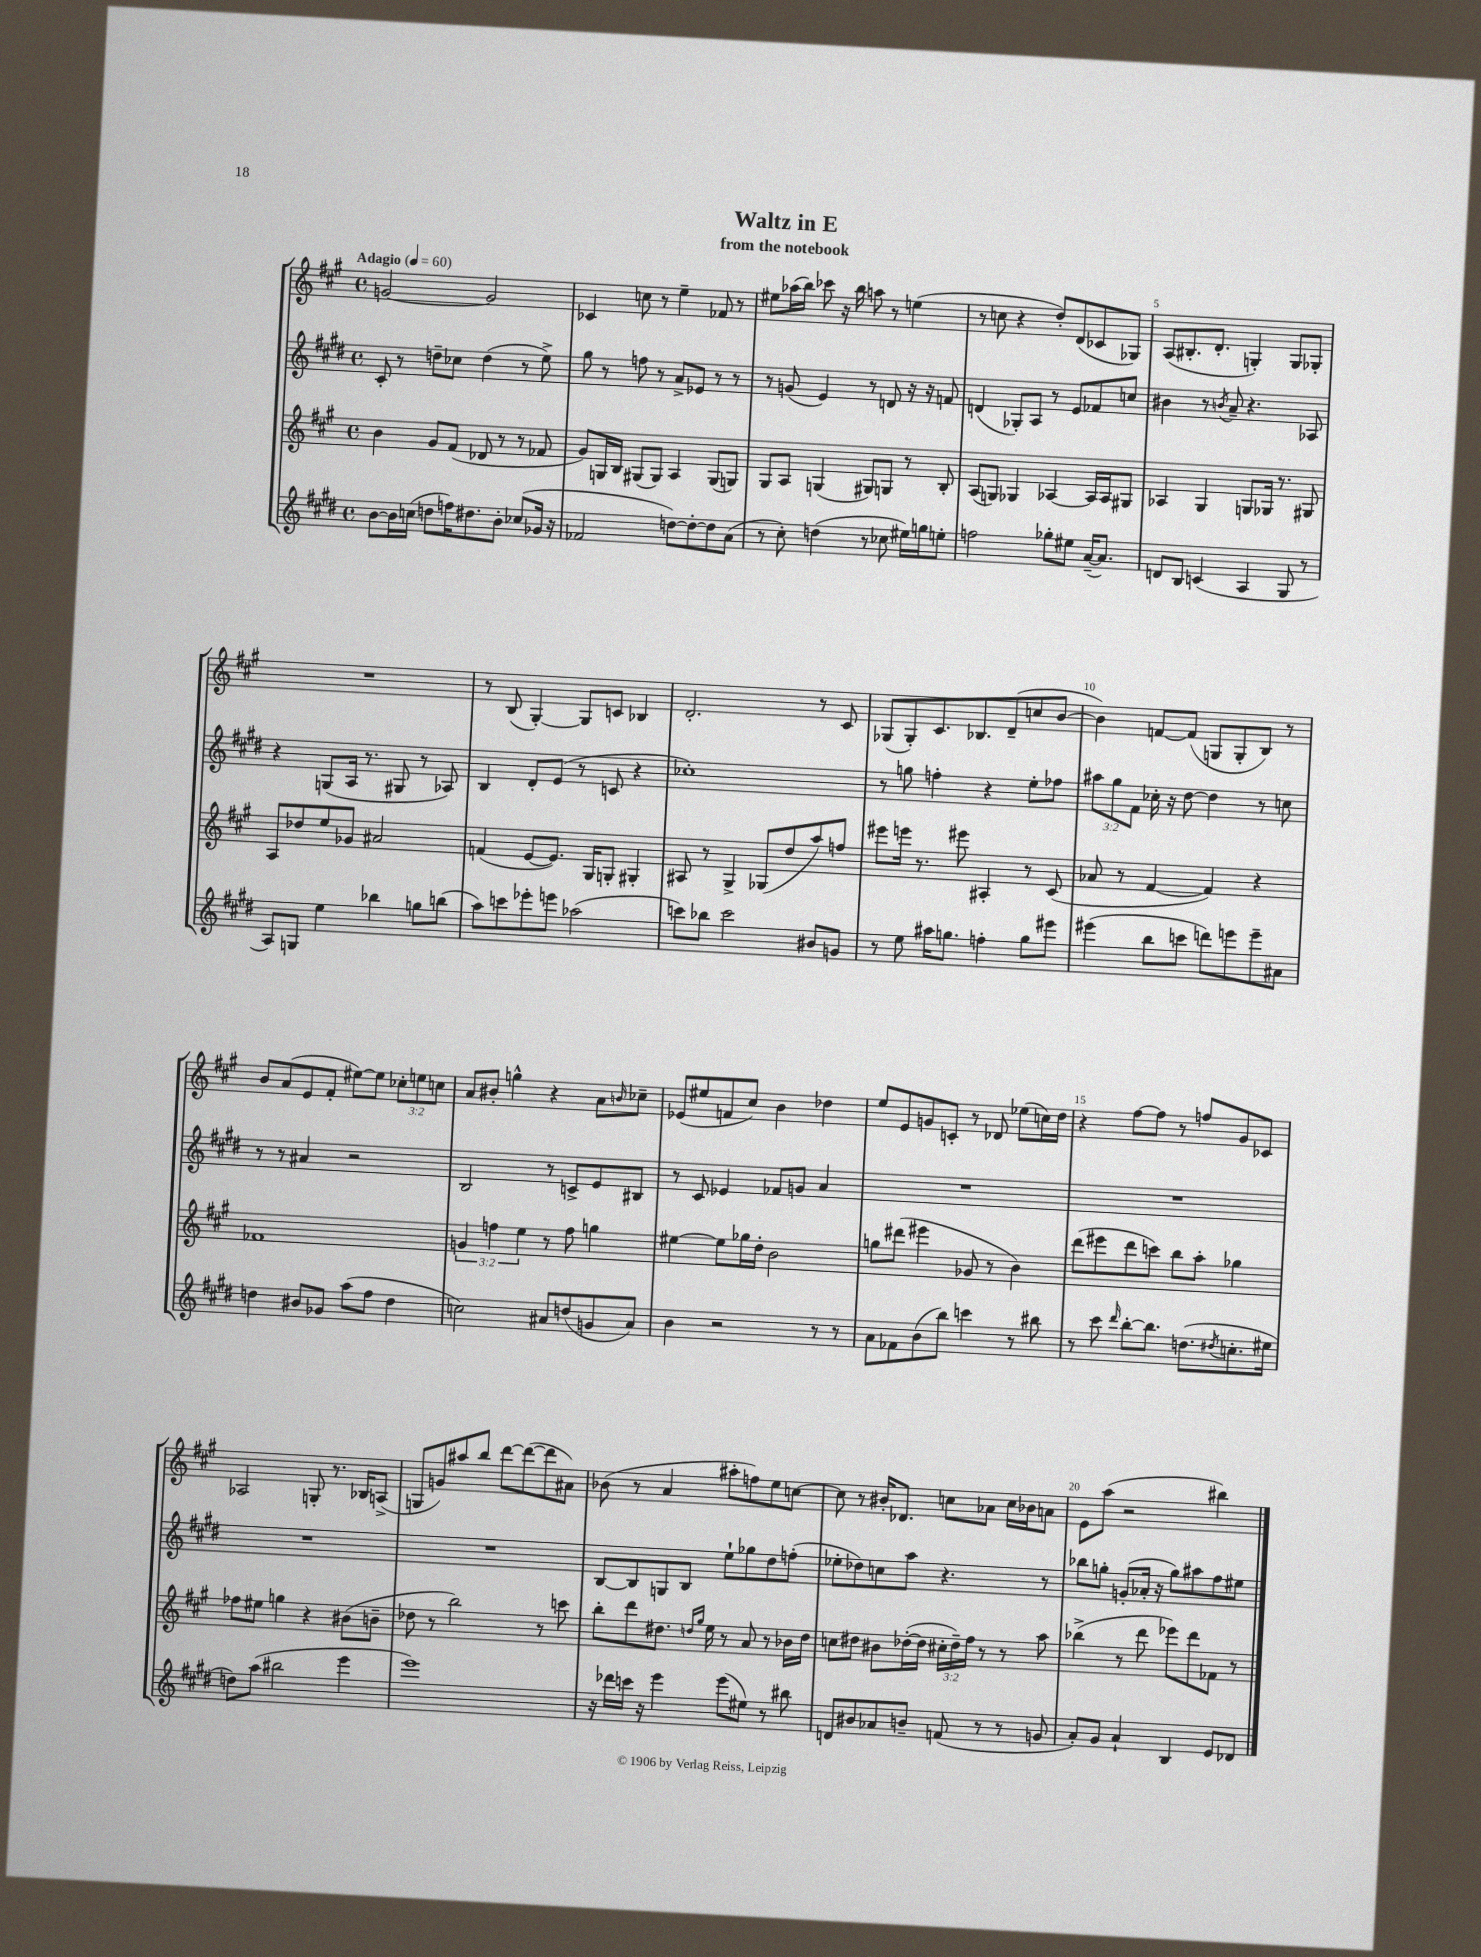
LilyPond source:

\header { title = "Waltz in E" subtitle = "from the notebook" }
<<
\new StaffGroup <<
\new Staff = "s0" {
    \clef treble \key a \major \defaultTimeSignature \time 4/4 \override Staff.TupletNumber.text = #tuplet-number::calc-fraction-text \tempo "Adagio" 4 = 60
    g'2~ g'2 |
    ces'4 c''8 r8 e''4-- fes'8 r8 |
    eis''8 aes''16( b''16) ces'''8 r16 b''16 a''8 r8 e''4( |
    r8 c''8 r4 d''8-.) d'8( ces'8 ges8) |
    a8( bis8.-. d'8.-. g4-.) g8 ges8-. |
    R1 |
    r8 b8( gis4~-.) gis8 c'8 bes4 |
    d'2.-. r8 cis'8 |
    ges8( ges8-.) cis'8. bes8. d'8--( c''8 b'8~ |
    b'4) f'8~ f'8( g8 g8-. b8) r8 |
    b'8 a'8( e'8 fis'8-. eis''8~) eis''8 \tuplet 3/2 { ces''8-. e''8 c''8 } |
    a'8 bis'8-. g''4-^ r4 a'8 \grace { b'16 } ces''8-- |
    ees'8( eis''8 f'8 cis''8) b'4 des''4 |
    e''8 e'8 g'8 c'8-. r8 des'8 ees''8( c''16) d''16 |
    r4 fis''8~ fis''8 r8 f''8 gis'8 ces'8 |
    aes2 g8-. r8. bes16 a8->( |
    g8 g'8) ais''8 b''8 d'''8~ d'''8~( d'''8 ais'8) |
    bes'8( r8 a'4 ais''8-. f''8) e''8 c''8~ |
    c''8 r8 bis'16-. des'8. c''8 aes'8 c''16 bes'16 a'8 |
    e'8 a''8( r2 bis''4) \bar "|." |
}
\new Staff = "s1" {
    \clef treble \key e \major \defaultTimeSignature \time 4/4 \override Staff.TupletNumber.text = #tuplet-number::calc-fraction-text
    cis'8-. r8 d''8-- ces''8 d''4( r8 e''8->) |
    gis''8 r8 f''8 r8 a'8-> ees'8 r8 r8 |
    r8 g'8( e'4) r8 d'8 r16 r16 f'8 |
    d'4( ges8-.) a8 r8 e'8 fes'8 c''8 |
    bis'4 r8 \acciaccatura { b'8 } a'8-- r4. aes8 |
    r4 g8( a16 r8. gis8 r8 aes8) |
    b4 dis'8-. e'8( r8 c'8 r4 |
    ces''1-.) |
    r8 g''8 f''4-. r4 e''8-. fes''8 |
    \tuplet 3/2 { ais''8 gis''8 fis'8 } ces''16-. r16 dis''8~ dis''4 r8 c''8 |
    r8 r8 ais'4 r2 |
    b2 r8 c'8-> e'8 bis8 |
    r8 cis'8 ees'4 fes'8 g'8 a'4 |
    R1 |
    R1 |
    R1 |
    R1 |
    b8~ b8 g8 b8 e''8-! ges''8 dis''8 f''8-.( |
    ees''8-. des''8) c''8 a''8 r4. r8 |
    bes''8 g''8-. g'8-.( aes'16-. r16 g''8) ais''8 fis''8 eis''8 \bar "|." |
}
\new Staff = "s2" {
    \clef treble \key a \major \defaultTimeSignature \time 4/4 \override Staff.TupletNumber.text = #tuplet-number::calc-fraction-text
    b'4 gis'8 fis'8( des'8 r8 r8 fes'8 |
    gis'8) g16 b16 gis8( gis8) a4 gis8( g8) |
    gis8 a8 g4( gis8) g8 r8 b8-. |
    a8( g8) ges4 aes4~ aes16 aes16 gis8 |
    aes4 gis4 g8 ges16 r8. gis8 |
    a8 des''8 e''8 ges'8 ais'2 |
    f'4( e'8~ e'8.) gis16 g8-. gis4-. |
    ais8 r8 gis4-> ges8( d''8 a''8) f''8 |
    eis'''8 e'''16 r8. eis'''8 ais4-. r8 cis'8( |
    aes'8 r8 fis'4~ fis'4) r4 |
    fes'1 |
    \tuplet 3/2 { g'4 f''4 e''4 } r8 f''8 g''4 |
    eis''4~ eis''8 ges''16 d''16-. b'2 |
    g''8 dis'''8( eis'''4 ges'8 r8 b'4) |
    d'''8( eis'''8 d'''8 c'''8) b''8 a''8-. ges''4 |
    fes''8 eis''8 g''4 r4 bis'8( b'8-- |
    des''8 r8 b''2) r8 c'''8 |
    b''8-. d'''8 dis''8. \grace { d''16 gis''16 } e''16 r8 a'8 r8 bes'16 d''16 |
    c''8 dis''8 bis'8 des''16~-.( des''16 \tuplet 3/2 { cis''16-. des''16--) fis''16 } r8 r8 a''8 |
    bes''4->( r8 d'''8 ees'''8) d'''8 fes'8 r8 \bar "|." |
}
\new Staff = "s3" {
    \clef treble \key e \major \defaultTimeSignature \time 4/4
    b'8~ b'16 c''16( d''8 f''16) dis''8. b'8-. ces''8( ges'16 r16 |
    fes'2 d''8~) d''8~-. d''8 a'8( |
    r8 cis''8-.) d''4( r8 ces''8 eis''16) g''16 e''8-. |
    f''2 ges''8-. eis''8 a'16~--( a'8.) |
    d'8 b8 c'4( a4 gis8 r8 |
    a8) g8 e''4 bes''4 g''8 b''8( |
    a''8) c'''8 ees'''8-. e'''8 aes''2( |
    c'''8) bes''8 c'''2 bis'8 g'8 |
    r8 e''8 ais''16 g''8. f''4-. g''8 eis'''8 |
    eis'''4( b''8 c'''8 d'''8) e'''8 e'''8-- ais'8 |
    d''4 bis'8 ges'8 a''8( fis''8 d''4 |
    c''2) ais'8 d''8( g'8 ais'8) |
    b'4 r2 r8 r8 |
    a'8 fes'8 b'8( b''8) c'''4 r8 bis''8 |
    r8 cis'''8 \grace { dis'''16 } b''8~-. b''8. d''8.( \acciaccatura { dis''8 } c''8.-. eis''16 |
    d''8) a''8( bis''2 e'''4 |
    e'''1) |
    r16 des'''16 c'''16 r16 e'''4 e'''8( eis''8) r8 bis''8 |
    d'8 bis'8 aes'8 b'8-- f'8( r8 r8 g'8 |
    a'8-.) gis'8 a'4-! b4 e'8 des'8 \bar "|." |
}
>>
>>
\layout { \context { \Score \override BarNumber.break-visibility = ##(#f #t #t) barNumberVisibility = #(every-nth-bar-number-visible 5) } }
